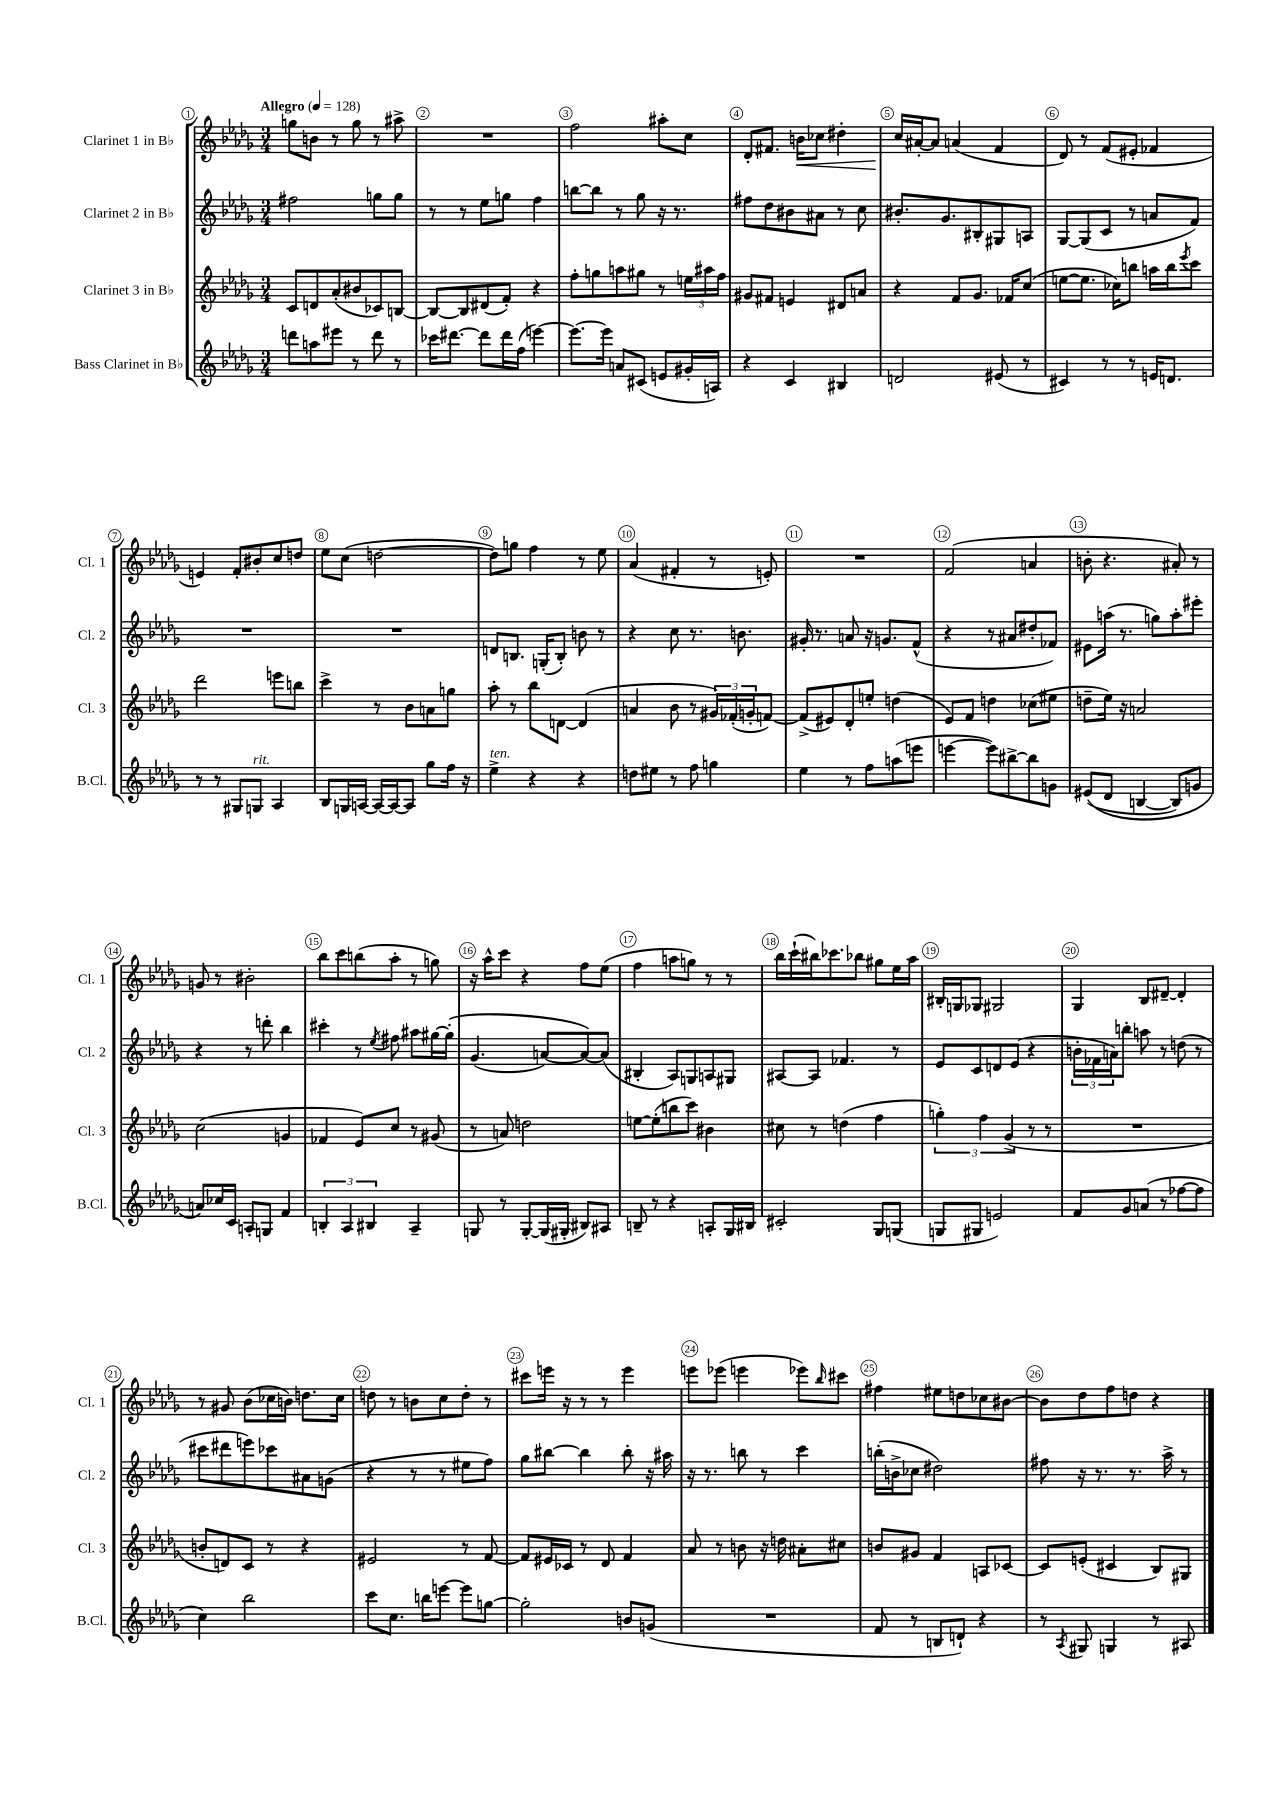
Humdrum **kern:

**kern	**kern	**kern	**kern
*staff4	*staff3	*staff2	*staff1
*clefG2	*clefG2	*clefG2	*clefG2
*k[b-e-a-d-g-]	*k[b-e-a-d-g-]	*k[b-e-a-d-g-]	*k[b-e-a-d-g-]
*M3/4	*M3/4	*M3/4	*M3/4
*MM128	*MM128	*MM128	*MM128
8ddd	8c	2ff#	8gg
8aa	8d	.	8b
8eee#	(8a-'	.	8r
8r	8b#	.	8gg
8ddd	8c-)	8gg	8r
8r	[8B	8gg	8aa#^
=	=	=	=
16ccc-	8B_	8r	2.r
[8.ddd#	.	.	.
.	8B]	8r	.
8ddd#]	(8d#	8ee-	.
16ddd#	8f')	8gg	.
(16ff	.	.	.
[4eee)	4r	4ff	.
=	=	=	=
8.eee_	8ff'	[8bb	2ff
.	8gg	8bb]	.
16eee]	.	.	.
8a	8aa	8r	.
(8c#	8gg#	8gg-	.
8e	8r	16r	8aa#'
.	.	8.r	.
16g#'	24ee	.	8cc
.	24aa#	.	.
16A)	.	.	.
.	24ff	.	.
=	=	=	=
4r	8g#	8ff#	8d-'
.	8f#	8dd-	8.f#
4c	4e	8b#	.
.	.	.	16b
.	.	8a#	8cc-
4B#	8d#	8r	4dd#'
.	8a	8cc	.
=	=	=	=
2d	4r	8.b#'	16cc
.	.	.	[16a#'
.	.	.	8a#]
.	.	8.g-	.
.	8f	.	(4a
.	8.g-	8B#'	.
(8e#	.	8G#	4f
.	16f-	.	.
8r	(8cc	8A	.
=	=	=	=
4c#)	[8ee	[8G-	8d-)
.	8.ee]	(8G-]	8r
8r	.	8c	(8f
.	16cc-)	.	.
8r	8bb	8r	8e#'
16e	16aa	8a	4f-
8.d	16bb	.	.
.	8qeee-	.	.
.	8ccc	8f)	.
=	=	=	=
8r	2ddd-	2.r	4e)
8r	.	.	.
8G#	.	.	8f'
8G	.	.	8b#'
4A-	8eee	.	8cc
.	8bb	.	8dd
=	=	=	=
8B-	4ccc^	2.r	8ee-
16G	.	.	(8cc
[16A	.	.	.
16A_	8r	.	[2dd
16A_	.	.	.
8A]	8b-	.	.
8gg-	8a	.	.
16ff	8gg	.	.
16r	.	.	.
=	=	=	=
4ee-^	8aa-'	8d	8dd])
.	8r	8.B	8gg
4r	8bb-	.	4ff
.	.	(16G'	.
.	[8d	8B')	.
4r	(4d]	8b	8r
.	.	8r	8ee-
=	=	=	=
8dd	4a	4r	(4a-
8ee#	.	.	.
8r	8b-	8cc	4f#'
8ff	8r	8.r	.
4gg	24g#)	.	8r
.	(24f-'	.	.
.	.	8.b	.
.	24g'	.	.
.	[8f)	.	8e')
=	=	=	=
4ee-	(8f^]	16g#'	2.r
.	.	8.r	.
.	8e#)	.	.
8r	8d-'	8a	.
8ff	8ee'	16r	.
.	.	8.g	.
(8aa	(4dd	.	.
8eee	.	(8f^^	.
=	=	=	=
[4eee	8e-)	4r	(2f
.	8f	.	.
8eee])	4dd	8r	.
[8bb#^	.	8a#	.
8bb#]	(8cc-	8dd#'	4a
8g	8ee#	8f-)	.
=	=	=	=
&((8e#	8dd~	8e#	8b'
8d-	16ee-)	(16aa	4.r
.	16r	8.r	.
[4B	2a	.	.
.	.	8gg)	.
8B])	.	8aa'	8a#')
8g	.	8eee#'	8r
=	=	=	=
8a&)	(2cc	4r	8g
16cc-	.	.	8r
16c	.	.	.
8A'	.	8r	2b#'
8G	.	8ddd'	.
4f	4g	4bb-	.
=	=	=	=
6B'	4f-	4ccc#'	8bb-
.	.	.	8ccc
6A-	.	.	.
.	8e-)	8r	(8bb
6B#	.	.	.
.	.	8qee-	.
.	8cc	8ff#	8aa-'
4A-~	8r	8aa#	8r
.	(8g#	[16gg#	8gg)
.	.	&(16gg#']	.
=	=	=	=
8G	8r	(4.g-	16r
.	.	.	16aa-^^
8r	8a)	.	8ccc
[8G'	2dd	.	4r
(16G]	.	[8a)	.
16G#'	.	.	.
8B#)	.	8a_&)	8ff
8A#	.	(8a]	(8ee-
=	=	=	=
8B~	[8ee	4B#'	4ff
8r	(8ee']	.	.
4r	8bb	8A-)	8aa
.	8ccc)	8G	8gg)
8A'	4b#	8A	8r
16G-	.	8G#	8r
16B#	.	.	.
=	=	=	=
2c#'	8cc#	[8A#	16bb-
.	.	.	(16ccc`
.	8r	8A#]	16bb#)
.	.	.	8.ccc-
.	(4dd	4.f-	.
.	.	.	8bb-
8G-	4ff	.	8gg#
(8G	.	8r	16ee-
.	.	.	16aa-
=	=	=	=
8G	6gg')	8e-	16B#'
.	.	.	16G
8G#	.	8c	8G-
.	6ff	.	.
2e)	.	8d	2G#
.	(6g-^	.	.
.	.	(8e-	.
.	8r	4r	.
.	8r	.	.
=	=	=	=
8f	2.r	24b'	4G-
.	.	24f-	.
.	.	24a)	.
8g-	.	8bb'	.
(8a	.	8aa	8B-
8r	.	8r	[8d#~
[8ff-	.	(8dd	4d#']
8ff-]	.	8r	.
=	=	=	=
4cc)	8b'	8ccc#	8r
.	8d)	8ddd#	8g#
2bb-	8c	8eee)	(8b-
.	8r	8ccc-	16cc-
.	.	.	16b)
.	4r	8a#	8.dd
.	.	(8g	.
.	.	.	16cc-
=	=	=	=
8ccc	2e#	4r	8dd
8.cc	.	.	8r
.	.	8r	8b
16bb	.	.	.
[8eee	.	8r	8cc
8eee]	8r	8ee#	8dd'
[8gg	[8f	8ff)	8r
=	=	=	=
2gg']	8f]	8gg-	8ccc#
.	16e#	[8bb#	16eee
.	16c-	.	16r
.	8r	4bb#]	8r
.	8d-	.	8r
8b	4f	8bb#'	4eee
(8g	.	16r	.
.	.	16aa#	.
=	=	=	=
2.r	8a-	16r	8eee
.	.	8.r	.
.	8r	.	(8eee-
.	8b	8bb	4eee
.	16r	8r	.
.	16dd	.	.
.	8a#'	4ccc	8eee-)
.	.	.	16qqbb-
.	8cc#	.	8ccc#
=	=	=	=
8f	8b	(16bb'	4ff#
.	.	16b^	.
8r	8g#	8cc-	.
8B	4f	2dd#)	8ee#
8d`)	.	.	8dd
4r	8A	.	8cc-
.	[8c-	.	[8b#
=	=	=	=
8r	8c-]	8ff#	8b#]
8qA-	.	.	.
8G#	(8e'	16r	8dd-
.	.	8.r	.
4G	4c#	.	8ff
.	.	8.r	8dd
8r	8B-)	.	4r
.	.	16aa-^	.
8A#	8G#	8r	.
==	==	==	==
*-	*-	*-	*-
